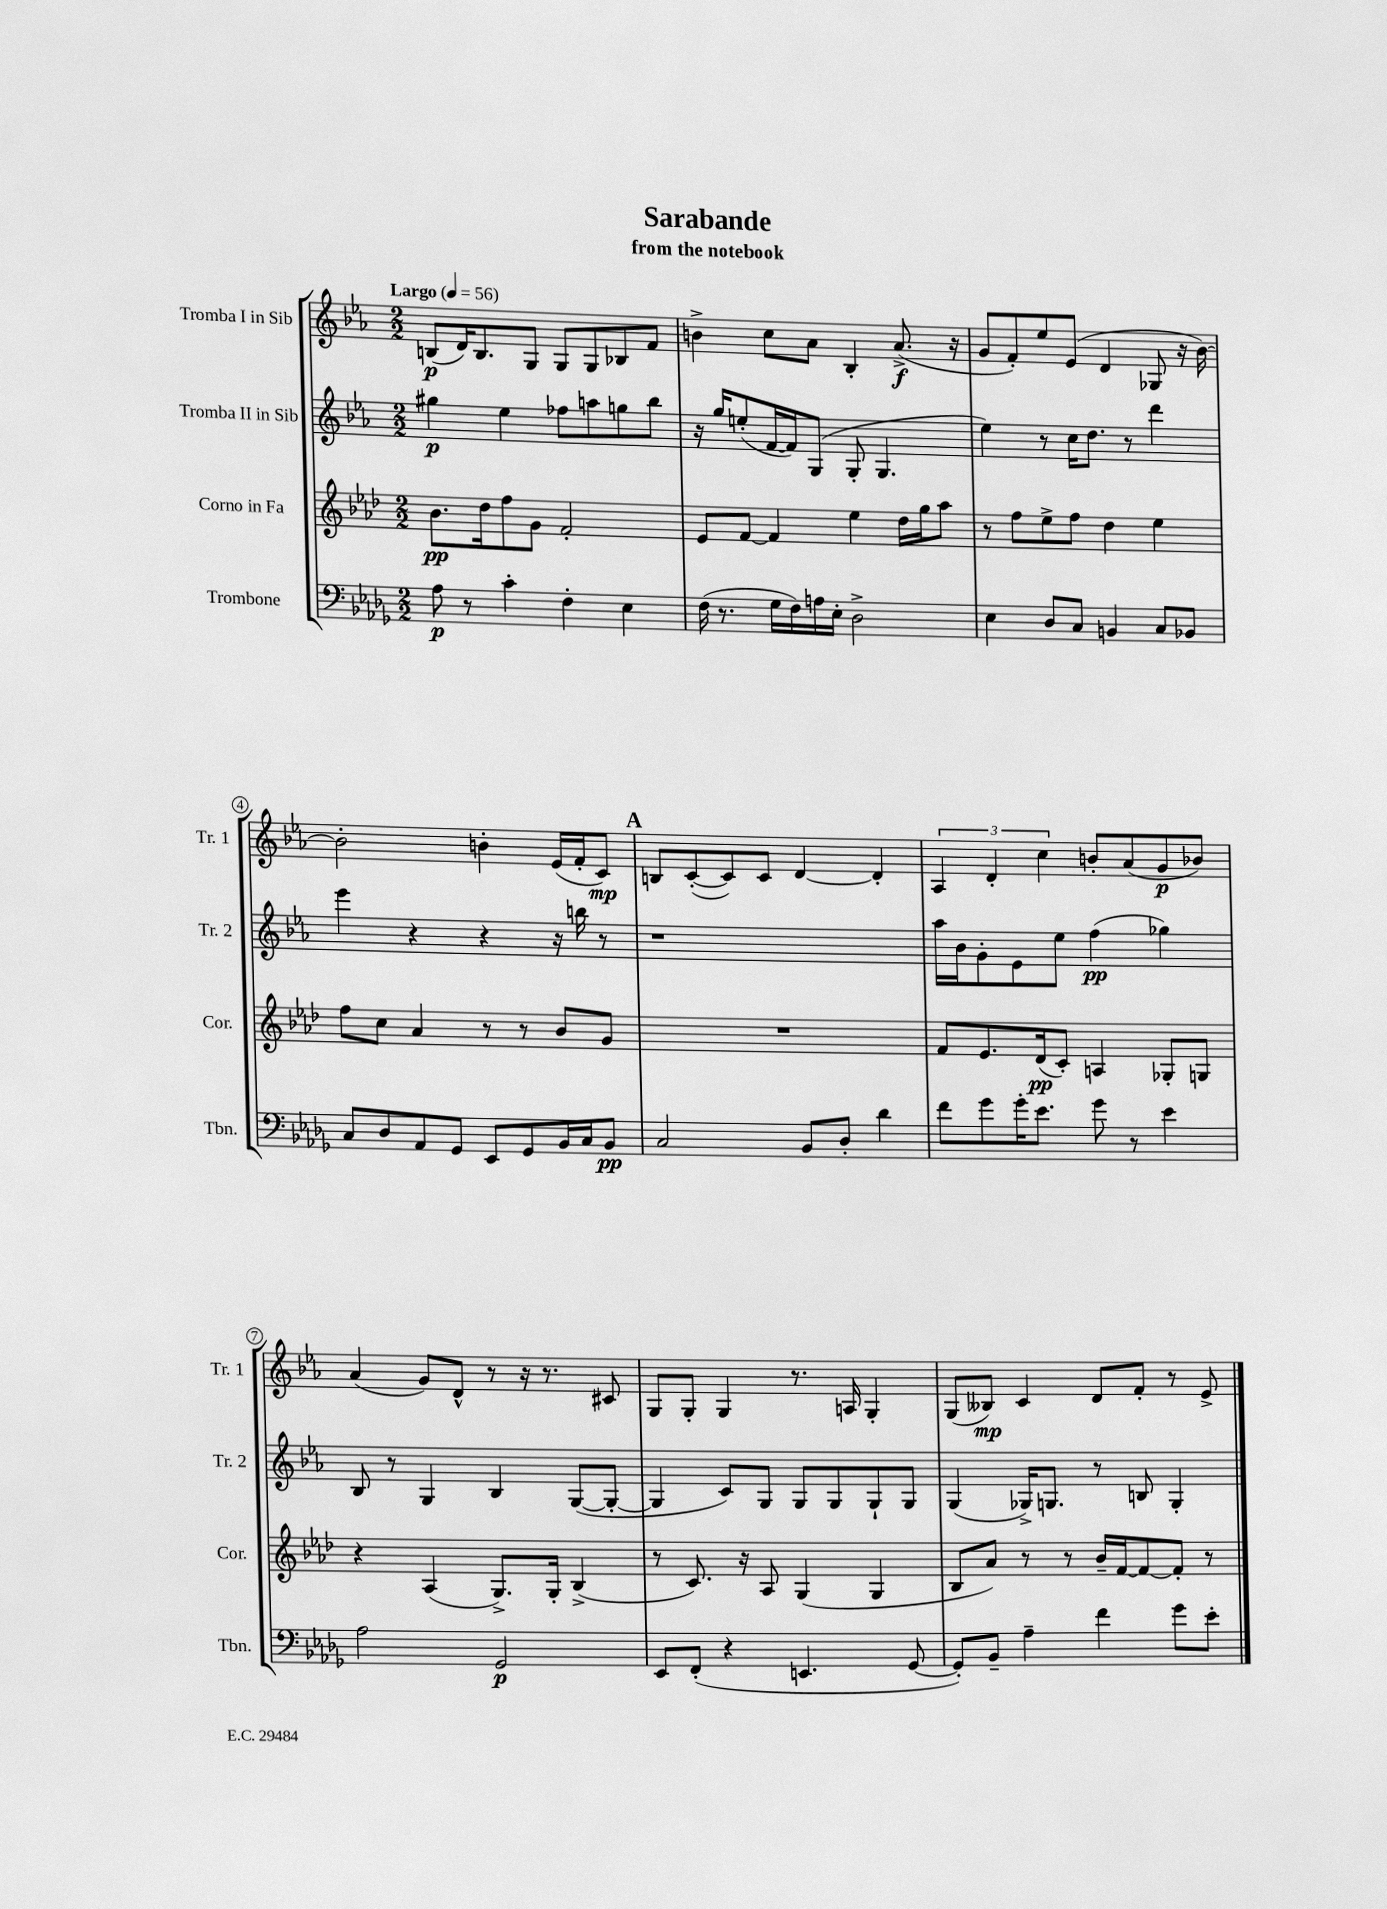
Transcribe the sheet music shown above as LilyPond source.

\header { title = "Sarabande" subtitle = "from the notebook" }
<<
\new StaffGroup <<
\new Staff = "s0" \with { instrumentName = "Tromba I in Sib" shortInstrumentName = "Tr. 1" } {
    \clef treble \key ees \major \numericTimeSignature \time 2/2 \tempo "Largo" 4 = 56
    b8\p( d'16) b8. g8 g8 g8 bes8 f'8 |
    b'4-> c''8 aes'8 bes4-. aes'8.->\f( r16 |
    g'8 f'8-.) ees''8 ees'8( d'4 ges8 r16 bes'16~) |
    bes'2-. b'4-. ees'16( f'16-. c'8\mp) |
    \mark \markup { \bold "A" } b8 c'8~-.( c'8) c'8 d'4~ d'4-. |
    \tuplet 3/2 { aes4 d'4-. c''4 } b'8-. aes'8( g'8\p bes'8) |
    aes'4( g'8) d'8-^ r8 r16 r8. cis'8 |
    g8 g8-. g4 r8. a16 g4-. |
    g8( beses8\mp) c'4 d'8 f'8-. r8 ees'8-> \bar "|." |
}
\new Staff = "s1" \with { instrumentName = "Tromba II in Sib" shortInstrumentName = "Tr. 2" } {
    \clef treble \key ees \major \numericTimeSignature \time 2/2
    gis''4\p ees''4 fes''8 a''8 g''8 bes''8 |
    r16 g''16 e''8-.( f'16~ f'16) g8( g8-. g4. |
    ees''4) r8 c''16 d''8. r8 d'''4 |
    ees'''4 r4 r4 r16 b''16 r8 |
    \mark \markup { \bold "A" } r1 |
    aes''16 bes'16 g'8-. ees'8 ees''8 f''4\pp( ges''4) |
    bes8 r8 g4 bes4 g8~( g8~-. |
    g4 c'8) g8 g8 g8 g8-! g8 |
    g4( ges16->) g8. r8 b8 g4-. \bar "|." |
}
\new Staff = "s2" \with { instrumentName = "Corno in Fa" shortInstrumentName = "Cor." } {
    \clef treble \key aes \major \numericTimeSignature \time 2/2
    bes'8.\pp des''16 f''8 g'8 f'2-. |
    ees'8 f'8~ f'4 ees''4 des''16 g''16 aes''8 |
    r8 f''8 ees''8-> f''8 des''4 ees''4 |
    f''8 c''8 aes'4 r8 r8 bes'8 g'8 |
    \mark \markup { \bold "A" } R1 |
    f'8 ees'8. des'16\pp( c'8-.) a4 ges8-. g8 |
    r4 aes4( g8.->) g16-. bes4->( |
    r8 c'8.) r16 aes8 g4( g4 |
    bes8 aes'8) r8 r8 bes'16-- f'16~ f'8~ f'8-. r8 \bar "|." |
}
\new Staff = "s3" \with { instrumentName = "Trombone" shortInstrumentName = "Tbn." } {
    \clef bass \key des \major \numericTimeSignature \time 2/2
    aes8\p r8 c'4-. f4-. ees4 |
    f16( r8. ges16 f16) a16 ees16-. des2-> |
    ees4 des8 c8 b,4 c8 bes,8 |
    c8 des8 aes,8 ges,8 ees,8 ges,8 bes,16 c16 bes,8\pp |
    \mark \markup { \bold "A" } c2 bes,8 des8-. des'4 |
    f'8 ges'8 ges'16-. ees'8. ges'8 r8 ees'4 |
    aes2 ges,2\p |
    ees,8 f,8-.( r4 e,4. ges,8~ |
    ges,8-.) bes,8-- aes4-- f'4 ges'8 ees'8-. \bar "|." |
}
>>
>>
\layout { \context { \Score \override BarNumber.stencil = #(make-stencil-circler 0.1 0.3 ly:text-interface::print) } }
